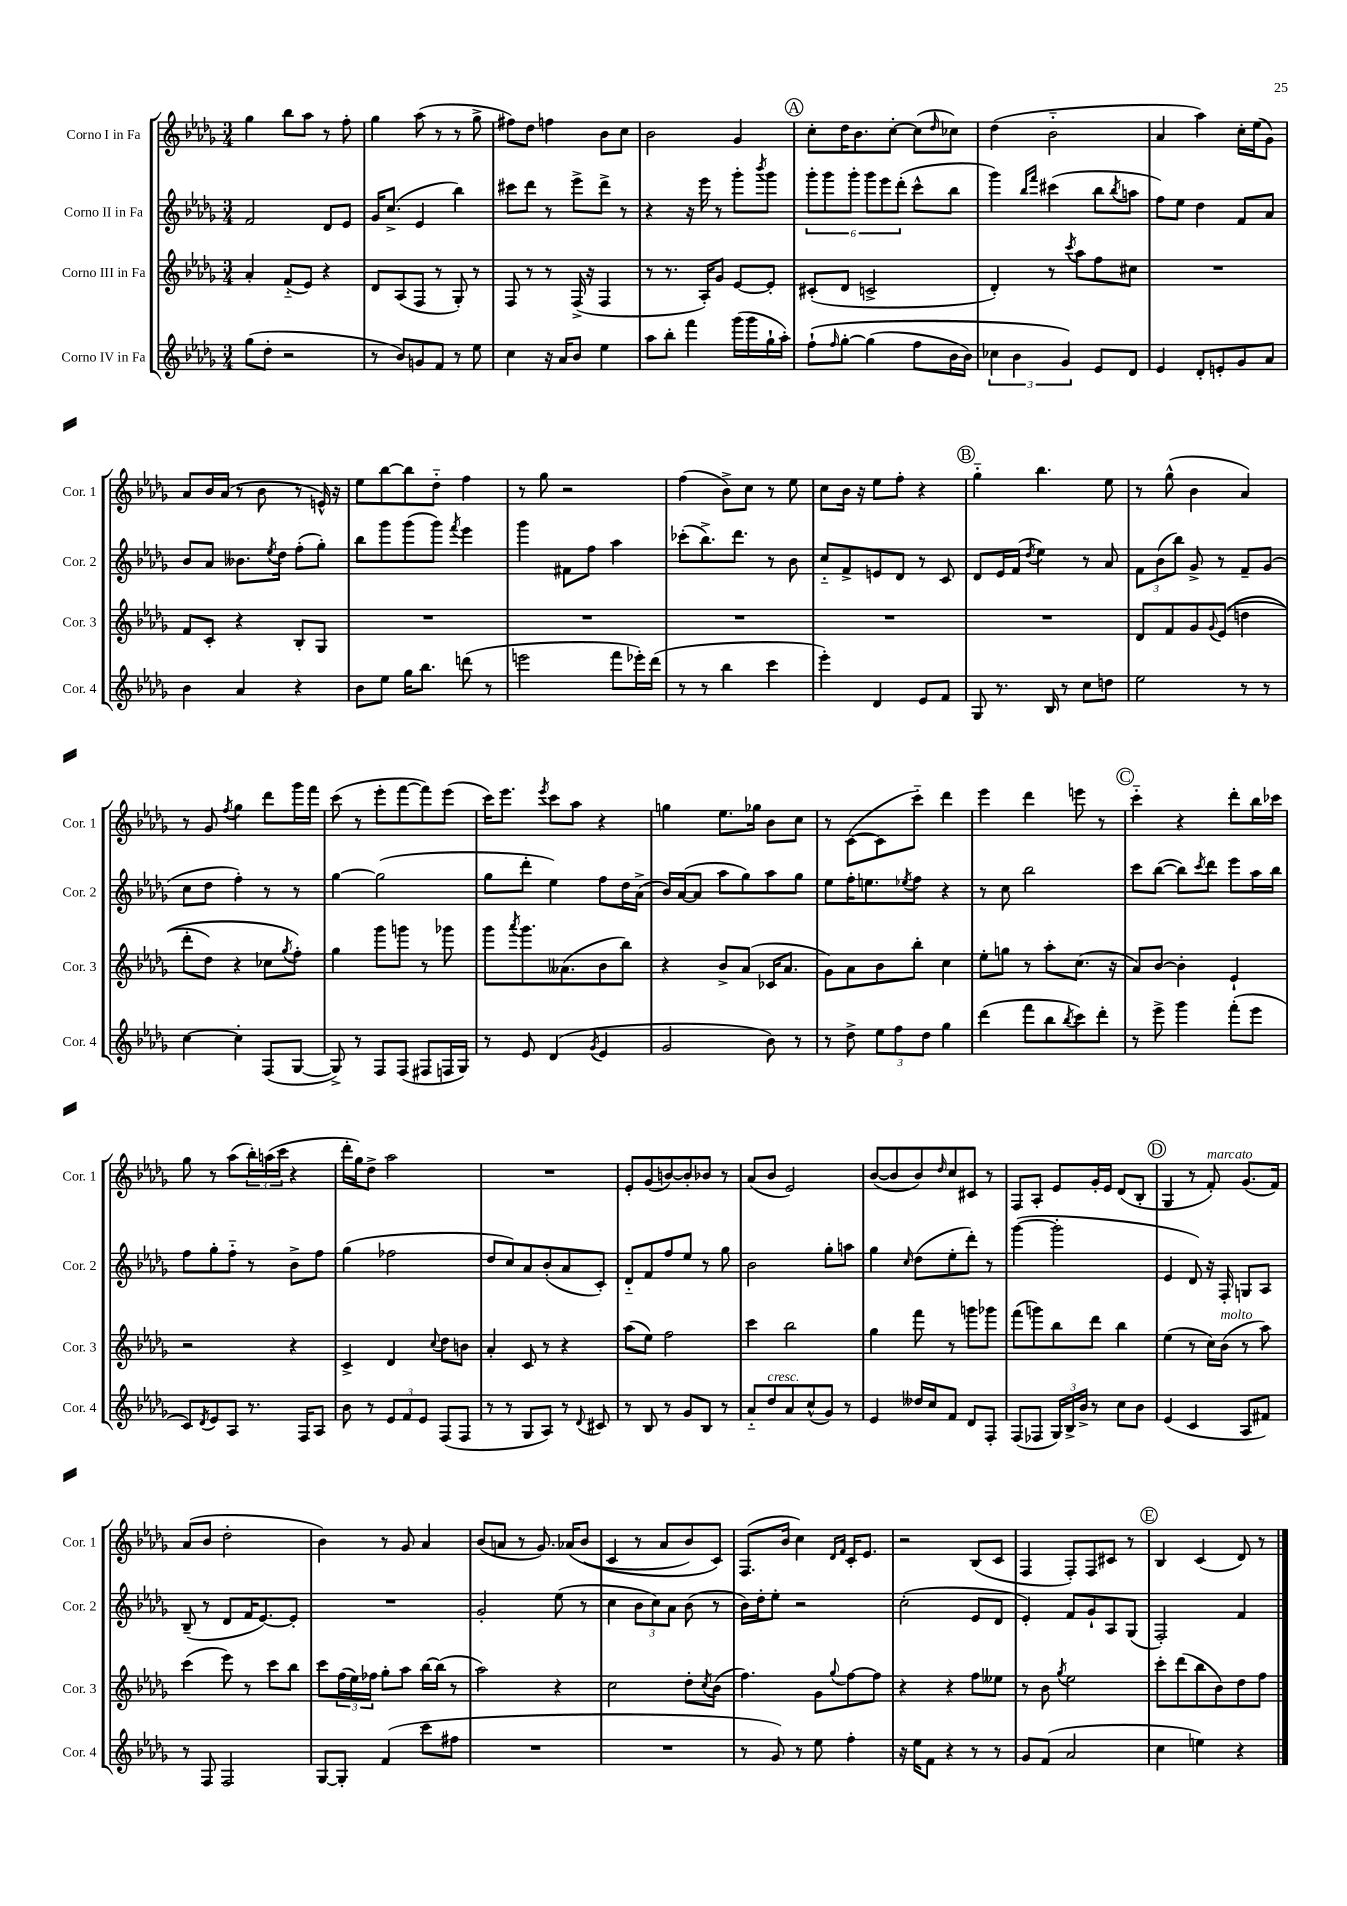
<<
\new StaffGroup <<
\new Staff = "s0" \with { instrumentName = "Corno I in Fa" shortInstrumentName = "Cor. 1" } {
    \clef treble \key des \major \numericTimeSignature \time 3/4
    ges''4 bes''8 aes''8 r8 f''8-. |
    ges''4 aes''8( r8 r8 ges''8-> |
    fis''8) des''8 f''4 bes'8 c''8 |
    bes'2 ges'4 |
    \mark \markup { \circle "A" } c''8-. des''16 bes'8. c''8~-. c''8( \grace { des''16 } ces''8) |
    des''4( bes'2-_ |
    aes'4 aes''4) c''16-. ees''16( ges'8) |
    aes'8 bes'16 aes'16( r8 bes'8 r8 e'16-^) r16 |
    ees''8 bes''8~ bes''8 des''8-_ f''4 |
    r8 ges''8 r2 |
    f''4( bes'8->) c''8 r8 ees''8 |
    c''8 bes'16 r16 ees''8 f''8-. r4 |
    \mark \markup { \circle "B" } ges''4-_ bes''4. ees''8 |
    r8 ges''8-^( bes'4 aes'4) |
    r8 ges'8 \acciaccatura { f''8 } ges''4 des'''8 ges'''16 f'''16 |
    c'''8( r8 ees'''8-. f'''8~ f'''8) ees'''8( |
    c'''16) ees'''8. \acciaccatura { ees'''8 } c'''8 aes''8 r4 |
    g''4 ees''8. ges''16 bes'8 c''8 |
    r8 c'8~( c'8 c'''8-_) des'''4 |
    ees'''4 des'''4 e'''8 r8 |
    \mark \markup { \circle "C" } c'''4-_ r4 des'''8-. bes''16 ces'''16 |
    ges''8 r8 aes''8( \tuplet 3/2 { bes''16-.) a''16( c'''16 } r4 |
    des'''16-. ges''16) des''8-> aes''2 |
    R2. |
    ees'8-. ges'8( b'8~) b'8-. bes'8 r8 |
    aes'8( bes'8 ees'2) |
    bes'8~( bes'8 bes'8) \grace { des''16 } c''8 cis'8 r8 |
    f8 aes8-. ees'8 ges'16-. ees'16 des'8( bes8-. |
    \mark \markup { \circle "D" } ges4 r8 f'8-.^\markup { \italic "marcato" }) ges'8.( f'16) |
    aes'8( bes'8 des''2-. |
    bes'4) r8 ges'8 aes'4 |
    bes'8( a'8 r8 ges'8.) aes'16\( bes'8( |
    c'4 r8 aes'8 bes'8) c'8\) |
    f8.( bes'16 c''4) \grace { des'16 f'16 } c'16-. ees'8. |
    r2 bes8( c'8 |
    f4 f8-.) f8 cis'8 r8 |
    \mark \markup { \circle "E" } bes4 c'4( des'8) r8 \bar "|." |
}
\new Staff = "s1" \with { instrumentName = "Corno II in Fa" shortInstrumentName = "Cor. 2" } {
    \clef treble \key des \major \numericTimeSignature \time 3/4
    f'2 des'8 ees'8 |
    ges'16 c''8.->( ees'4 bes''4) |
    cis'''8 des'''8 r8 ees'''8-> des'''8-> r8 |
    r4 r16 ees'''16 r8 ges'''8-. \acciaccatura { bes'''8 } ges'''8 |
    \mark \markup { \circle "A" } \tuplet 6/4 { ges'''8-. ges'''8 ges'''8-. ges'''8 ees'''8 des'''8-.( } c'''8-^ bes''8 |
    ges'''4) \grace { bes''16 f'''16 } cis'''4( bes''8 \acciaccatura { bes''8 } a''8 |
    f''8) ees''8 des''4 f'8 aes'8 |
    bes'8 aes'8 beses'8. \acciaccatura { ees''8 } des''16 f''8-.( ges''8-.) |
    bes''8 ges'''8 ges'''8( ges'''8) \acciaccatura { f'''8 } ees'''4 |
    ges'''4 fis'8 f''8 aes''4 |
    ces'''8-.( bes''8.->) des'''8. r8 bes'8 |
    c''8-_ f'8-> e'8 des'8 r8 c'8 |
    \mark \markup { \circle "B" } des'8 ees'16 f'16( \acciaccatura { des''8 } ees''4) r8 aes'8 |
    \tuplet 3/2 { f'8 bes'8( bes''8) } ges'8-> r8 f'8-- ges'8( |
    c''8 des''8 f''4-.) r8 r8 |
    ges''4~ ges''2( |
    ges''8 des'''8-. ees''4) f''8 des''16 aes'16->( |
    bes'16) aes'16~( aes'8 aes''8 ges''8) aes''8 ges''8 |
    ees''8 f''16-. e''8. \acciaccatura { ees''8 } f''8 r4 |
    r8 c''8 bes''2 |
    \mark \markup { \circle "C" } c'''8 bes''8~( bes''8) \acciaccatura { c'''8 } des'''8 ees'''8 aes''16 bes''16 |
    f''8 ges''8-. f''8-_ r8 bes'8-> f''8 |
    ges''4( fes''2 |
    des''8 c''8) aes'8 bes'8-.( aes'8 c'8-.) |
    des'8-_ f'8 f''8 ees''8 r8 ges''8 |
    bes'2 ges''8-. a''8 |
    ges''4 \grace { c''16 } des''8( ees''8-. des'''8-.) r8 |
    ges'''4~( ges'''2-. |
    \mark \markup { \circle "D" } ees'4 des'8) r16 f16-. g8 aes8 |
    bes8--( r8 des'8 f'16 ees'8.~) ees'8-. |
    R2. |
    ges'2-. ees''8( r8 |
    c''4 \tuplet 3/2 { bes'8 c''8) aes'8 } bes'8( r8 |
    bes'16) des''16-. ees''8-. r2 |
    c''2-.( ees'8 des'8 |
    ees'4-.) f'8 ges'8-! aes8 ges8( |
    \mark \markup { \circle "E" } f2-.) f'4 \bar "|." |
}
\new Staff = "s2" \with { instrumentName = "Corno III in Fa" shortInstrumentName = "Cor. 3" } {
    \clef treble \key des \major \numericTimeSignature \time 3/4
    aes'4-. f'8-_( ees'8) r4 |
    des'8 aes8( f8 r8 ges8-.) r8 |
    f8 r8 r8 f16->( r16 f4 |
    r8 r8. aes16-.) ges'8 ees'8~ ees'8-. |
    \mark \markup { \circle "A" } cis'8-.( des'8 c'2-> |
    des'4-.) r8 \acciaccatura { c'''8 } aes''8 f''8 cis''8 |
    R2. |
    f'8 c'8-. r4 bes8-. ges8 |
    R2. |
    R2. |
    R2. |
    R2. |
    \mark \markup { \circle "B" } R2. |
    des'8 f'8 ges'8 \appoggiatura { ges'8 } ees'8(\( d''4 |
    des'''8-. des''8) r4 ces''8 \acciaccatura { ges''8 } f''8-.\) |
    ges''4 ges'''8 g'''8 r8 ges'''8 |
    ges'''8 \acciaccatura { aes'''8 } ges'''8. aeses'8.( bes'8 bes''8) |
    r4 bes'8-> aes'8( ces'16 aes'8. |
    ges'8) aes'8 bes'8 bes''8-. c''4 |
    ees''8-. g''8 r8 aes''8-. c''8.( r16 |
    \mark \markup { \circle "C" } aes'8) bes'8~ bes'4-. ees'4-! |
    r2 r4 |
    c'4-> des'4 \appoggiatura { c''8 } des''8 b'8 |
    aes'4-. c'8 r8 r4 |
    aes''8( ees''8) f''2 |
    c'''4 bes''2 |
    ges''4 f'''8 r8 g'''8 ges'''8 |
    f'''8( g'''8) bes''8 des'''8 bes''4 |
    \mark \markup { \circle "D" } ees''4( r8 c''16) bes'16^\markup { \italic "molto" }( r8 aes''8) |
    c'''4( ees'''8) r8 c'''8 bes''8 |
    c'''8 \tuplet 3/2 { f''16( ees''16) fes''16 } ges''8-. aes''8 bes''16~ bes''16( r8 |
    aes''2) r4 |
    c''2 des''8-. \acciaccatura { c''8 } bes'8( |
    f''4.) ges'8 \appoggiatura { ges''8 } f''8~ f''8 |
    r4 r4 f''8 eeses''8 |
    r8 bes'8 \acciaccatura { ges''8 } ees''2 |
    \mark \markup { \circle "E" } c'''8-. des'''8( bes''8 bes'8) des''8 f''8 \bar "|." |
}
\new Staff = "s3" \with { instrumentName = "Corno IV in Fa" shortInstrumentName = "Cor. 4" } {
    \clef treble \key des \major \numericTimeSignature \time 3/4
    ges''8( des''8-. r2 |
    r8 bes'8) g'8 f'8 r8 ees''8 |
    c''4 r16 aes'16 bes'8 ees''4 |
    aes''8 bes''8-. f'''4 ges'''16( ges'''16 ges''16-! aes''16-.) |
    \mark \markup { \circle "A" } f''8-!\( \grace { f''16 } ges''8~-. ges''4( f''8 bes'16 bes'16) |
    \tuplet 3/2 { ces''4 bes'4 ges'4\) } ees'8 des'8 |
    ees'4 des'8-. e'8-. ges'8 aes'8 |
    bes'4 aes'4 r4 |
    bes'8 ees''8 ges''16 bes''8. d'''8( r8 |
    e'''2 f'''8 ees'''16-.) des'''16( |
    r8 r8 bes''4 c'''4 |
    ees'''4-.) des'4 ees'8 f'8 |
    \mark \markup { \circle "B" } ges8 r8. bes16 r8 c''8 d''8 |
    ees''2 r8 r8 |
    c''4~ c''4-. f8( ges8~ |
    ges8->) r8 f8 f8( fis8 f16 ges16) |
    r8 ees'8 des'4( \acciaccatura { ges'8 } ees'4 |
    ges'2 bes'8) r8 |
    r8 des''8-> \tuplet 3/2 { ees''8 f''8 des''8 } ges''4 |
    des'''4( f'''8 bes''8 \acciaccatura { bes''8 } c'''8) des'''8-. |
    \mark \markup { \circle "C" } r8 ees'''8-> ges'''4 f'''8-.( ees'''8 |
    c'8) \acciaccatura { des'8 } ees'8 aes8 r8. f16 aes8 |
    bes'8 r8 \tuplet 3/2 { ees'8 f'8 ees'8 } f8( f8 |
    r8 r8 ges8 aes8) r8 \appoggiatura { des'8 } cis'8 |
    r8 bes8 r8 ges'8 bes8 r8 |
    aes'8-_ des''8^\markup { \italic "cresc." } aes'8 c''8-^( ges'8) r8 |
    ees'4 deses''16 c''16 f'8 des'8 f8-. |
    f8( fes8 \tuplet 3/2 { ges16) bes16-> bes'16-> } r8 c''8 bes'8 |
    \mark \markup { \circle "D" } ees'4( c'4 aes8 fis'8) |
    r8 f8 f2 |
    ges8~ ges8-. f'4( c'''8 fis''8 |
    R2. |
    R2. |
    r8 ges'8) r8 ees''8 f''4-. |
    r16 ees''16 f'8 r4 r8 r8 |
    ges'8 f'8( aes'2 |
    \mark \markup { \circle "E" } c''4 e''4) r4 \bar "|." |
}
>>
>>
\layout { \context { \Score \remove "Bar_number_engraver" } }
